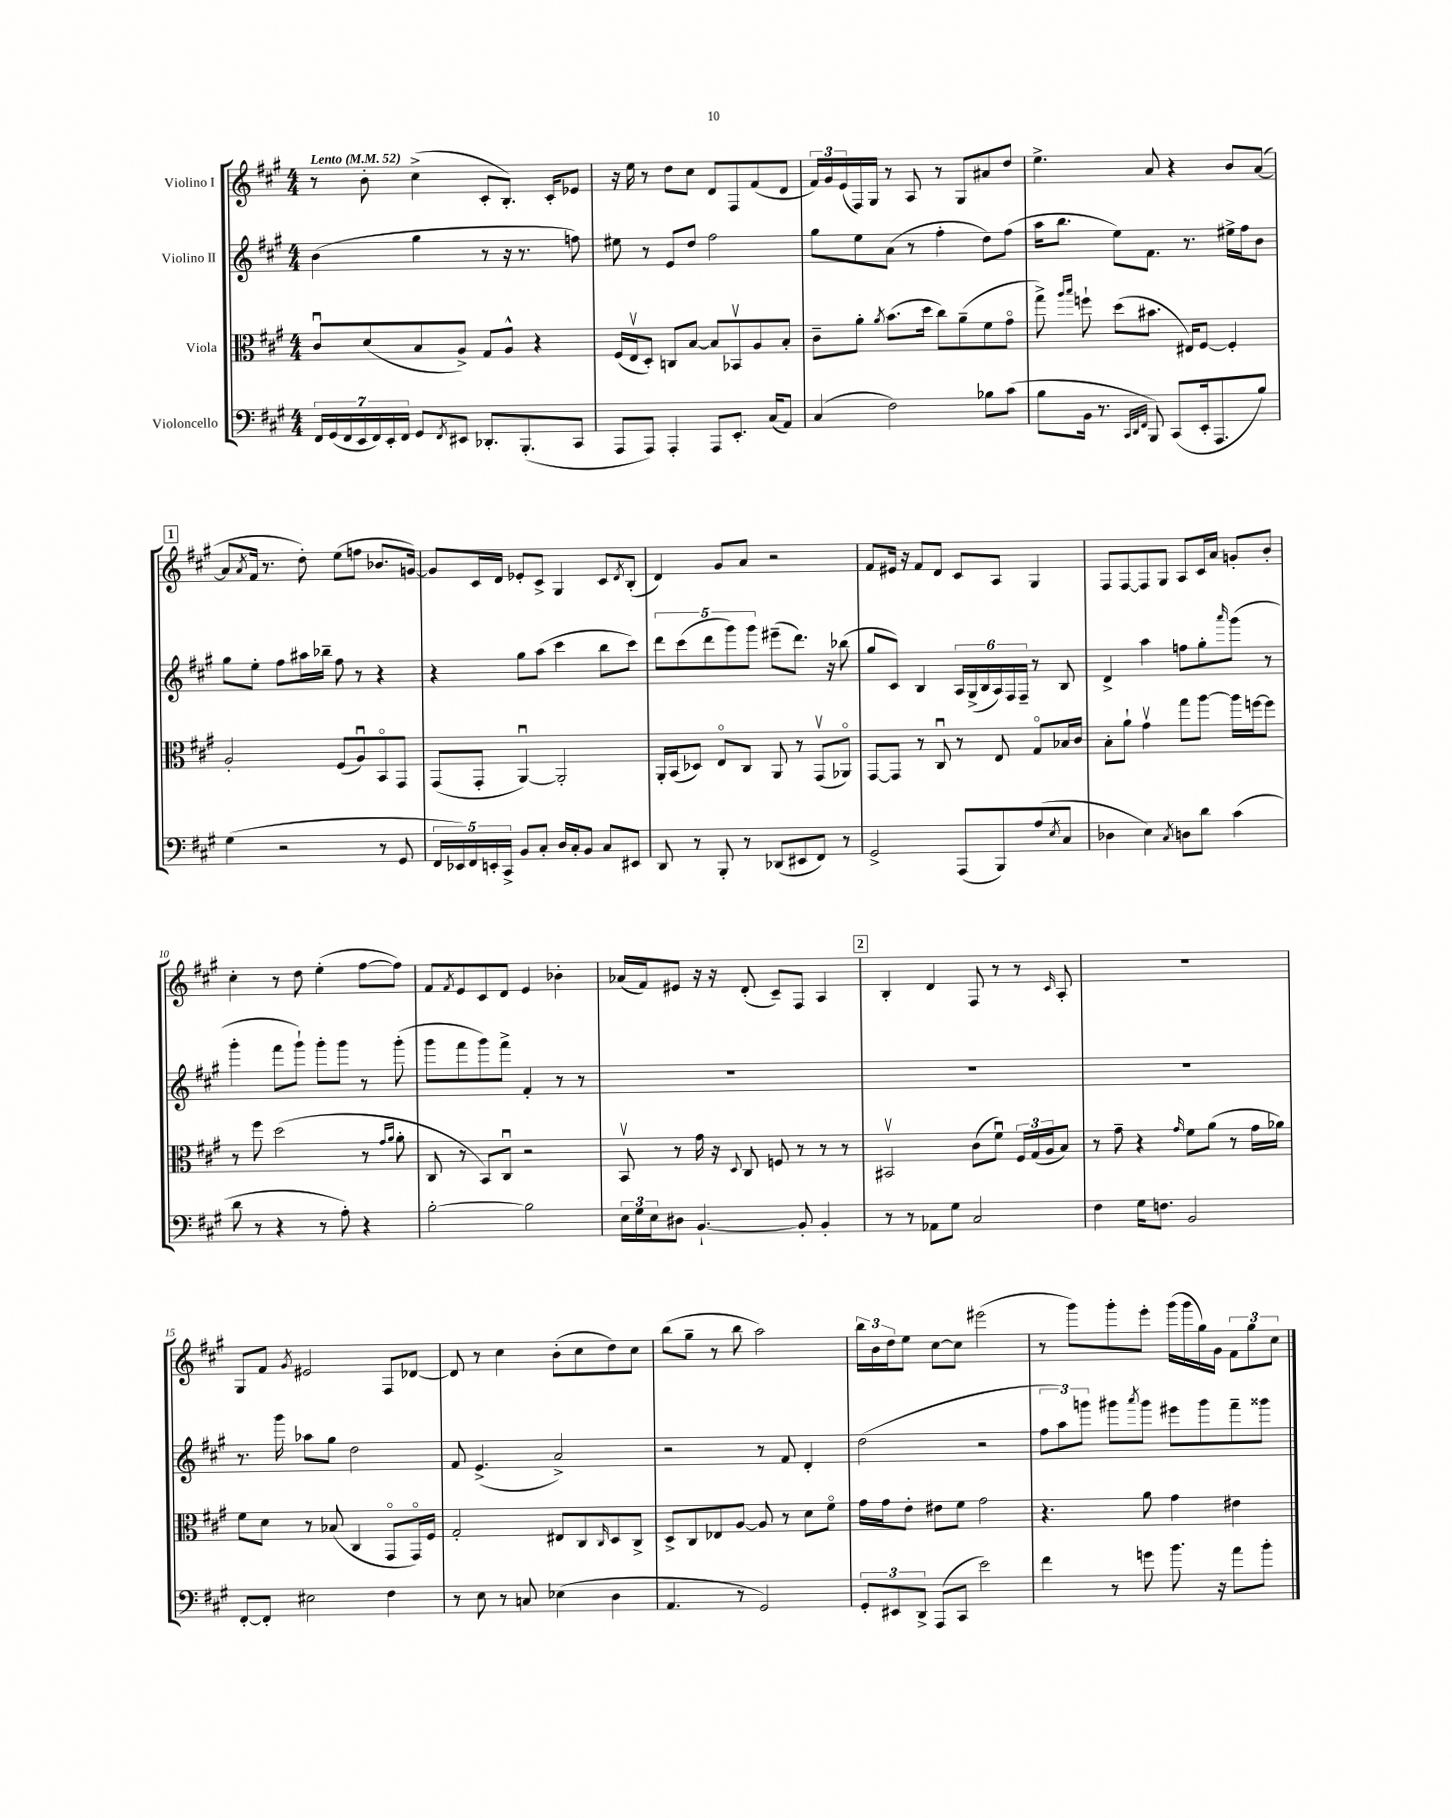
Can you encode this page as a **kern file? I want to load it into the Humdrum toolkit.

**kern	**kern	**kern	**kern
*staff4	*staff3	*staff2	*staff1
*clefF4	*clefC3	*clefG2	*clefG2
*k[f#c#g#]	*k[f#c#g#]	*k[f#c#g#]	*k[f#c#g#]
*M4/4	*M4/4	*M4/4	*M4/4
*MM52	*MM52	*MM52	*MM52
28FF#/LL	8c#u/L	(4b\	8r
(28GG#/	.	.	.
28FF#/	.	.	.
28EE/	.	.	.
.	(8d/	.	8b'\
28FF#/)	.	.	.
28EE'/	.	.	.
28FF#/JJ	.	.	.
8GG#/L	8B/	4gg#\	(4cc#^\
8qFF#/	.	.	.
8EE#/J	8A^/J)	.	.
8.DD-'/L	8G#/L	8r	8c#'/L
.	8A^^/J	16r	8.B'/J)
(8.BBB'/	.	8.r	.
.	4r	.	.
.	.	.	16c#'/LK
8CC#/J	.	8ff\)	8e-/J
=	=	=	=
8AAA/L	(16F#/LL	8ee#\	16r
.	16Ev/J	.	16ee\
8AAA/J)	8D'/J)	8r	8r
4AAA'/	8C/L	8e/L	8dd\L
.	[8B/J	8dd/J	8cc#\J
8AAA/L	8B/]L	2ff#\	8d/L
8.EE'/J	8BB-v/	.	8F#/
.	8A/	.	(8f#/
(16C#/LK	.	.	.
8AA/J)	8B'/J	.	8d/J
=	=	=	=
(4C#/	8c#~\L	8gg#\L	24f#/LL)
.	.	.	24g#/
.	.	.	(24e/
.	8a'\J	8ee\	16F#/)
.	.	.	16G#/JJ
.	8qa/	.	.
2F#\)	(8.b\L	(8a\J	8r
.	.	8r	8A/
.	16dd\Jk	.	.
.	8cc#\L)	4ff#'\	8r
.	(8a~\	.	8G#/L
8B-\L	8f#\	8dd\L)	8a#/
(8c#\J	8g#o\J	(8ff#\J	8dd/J
=	=	=	=
8B\L	8gg#^\)	16aa\LK	4.ee^\
.	.	8.bb\J	.
.	16qqaa/LL	.	.
.	16qqbb/JJ	.	.
16BB\Jk	8ff`\	.	.
8.r	.	.	.
.	(8dd\L	8ee\L)	.
32qqCC#/LLL	.	.	.
32qqDD/	.	.	.
32qqFF#/JJJ	.	.	.
8BBB/)	8.b#\J	8.f#\J	8a/
(8CC#/L	.	.	4r
.	16E#/LK)	8.r	.
16EE'/k	[8F#/J	.	.
8.AAA/	.	.	.
.	4F#'/]	16ee#^\LL	8b/L
.	.	16ff#\J	.
8B/J)	.	8b\J	([8a/J
=	=	=	=
(4G#\	2A'/	8gg#\L	8a/]L
.	.	.	8qa/
.	.	8ee'\J	16f#/Jk
.	.	.	8.r
2r	.	8ff#\L	.
.	.	16aa#\L	8dd'\)
.	.	16bb-~\JJ	.
.	(8F#/L	8ff#\	(8ee\L
.	8Au/)	8r	8ff\J
8r	8BBo/	4r	8.b-/L
8GG#/	8GG#/J	.	.
.	.	.	[16g/Jk)
=	=	=	=
20FF#/LL	(8GG#/L	4r	8g/]L
20EE-/)	.	.	.
20FF#/	.	.	.
.	8GG#'/J	.	16c#/L
20EE'/	.	.	.
.	.	.	16d/JJ
20CC#^/JJ	.	.	.
8BB/L	[4AAu/)	8gg#\L	8e-'/L
8C#'/J	.	(8aa\J	8c#^/J
16D/LL	2AA'/]	4ccc#\	4G#/
16C#'/J	.	.	.
8BB/J	.	.	.
8C#/L	.	8bb\L	8c#/L
.	.	.	8qd/
8EE#/J	.	8ccc#\J)	(8B'/J
=	=	=	=
8DD/	16AA'/LL	10ddd\L	4d/)
.	(16BB/J	.	.
.	.	(10ccc#\	.
8r	8D-/J)	.	.
.	.	10ddd\	.
8BBB'/	8Eo/L	.	8g#/L
.	.	10ggg#\)	.
8r	8C#/J	.	8a/J
.	.	10ggg#\J	.
(8DD-/L	8AA/	(8eee#~\L	2r
8EE#/	8r	8.ddd\J)	.
8FF#/J)	(8GG#v/L	.	.
.	.	16r	.
8r	8AA-o/J)	(8bb-\	.
=	=	=	=
2GG#^/	[8GG#/L	8gg#/L	8f#/L
.	8GG#/]J	8c#/J)	16e#/Jk
.	.	.	16r
.	8r	4B/	8f#/L
.	8C#u/	.	8d/J
(8AAA/L	8r	24A/LL	8c#/L
.	.	(24G#^/	.
.	.	24B/	.
8BBB/)	8E/	24A/)	8A/J
.	.	24F#/	.
.	.	24F#~/JJ	.
(8A/	8G#o/L	8r	4G#/
8qE/	.	.	.
8C#/J	16B-/L	8B/	.
.	16c#/JJ	.	.
=	=	=	=
4D-\	8B'\L	4d^/	8F#/L
.	8a`\J	.	[8F#/
4E\)	4g#v\	4aa\	8F#/]
.	.	.	8G#/J
8qC#/	.	.	.
8D\L	8gg#\L	8ff\L	8A/L
8d\J	[8aa\J	8gg#'\	16c#/L
.	.	.	16a/JJ
.	.	16qqaaa/	.
(4c#\	16aa\]LL	(8ggg#\J	8g'/L
.	[16ff\J	.	.
.	8ff\]J	8r	8b'/J
=	=	=	=
8d\	8r	4ggg#'\	4cc#'\
8r	8ff#\	.	.
4r	(2dd\	8fff#\L	8r
.	.	8ggg#`\J)	8dd\
8r	.	8ggg#'\L	(4ee'\
8A'\)	.	8ggg#\J	.
4r	8r	8r	[8ff#\L
.	16qqg#/LL	.	.
.	16qqa/JJ	.	.
.	8a'\	(8ggg#'\	8ff#\]J)
=	=	=	=
[2B'\	8C#/	8ggg#\L	8f#/L
.	.	.	8qf#/
.	8r	8fff#\	8e/
.	8BB/L)	8ggg#\)	8c#/
.	8C#u/J	8fff#^\J	8d/J
2B\]	2r	4f#'/	4e/
.	.	8r	4b-'\
.	.	8r	.
=	=	=	=
24E\LL	8BBv/	1r	(16a-/LL
24G#\	.	.	.
.	.	.	16f#/J)
24E\J	.	.	.
8D#\J	8r	.	8e#/J
[4.BB`/	16g#\	.	16r
.	16r	.	16r
.	8qqD/	.	.
.	8C#/	.	(8d'/
.	8F/	.	8c#~/L)
8BB'/]	8r	.	8F#/J
4BB'/	8r	.	4A/
.	8r	.	.
=	=	=	=
8r	2BB#v/	1r	4B'/
8r	.	.	.
8AA-\L	.	.	4d/
8G#\J	.	.	.
2C#/	(8c#\L	.	8F#/
.	8f#u\J)	.	8r
.	24F#/LL	.	8r
.	(24G#/	.	.
.	24A/J	.	.
.	.	.	16qqc#/
.	8B/J)	.	8A'/
=	=	=	=
4F#\	8r	1r	1r
.	8g#~\	.	.
16G#\LK	4r	.	.
8.F\J	.	.	.
.	16qqg#/	.	.
2BB/	8f#\L	.	.
.	(8a\J	.	.
.	8r	.	.
.	16g#\LL	.	.
.	16a-\JJ)	.	.
=	=	=	=
[8FF#'/L	8f#\L	8.r	8G#/L
8FF#'/]J	8d\J	.	8f#/J
.	.	16ggg#\	.
.	.	.	8qg#/
2E#\	8r	8aa-\L	2e#/
.	(8B-/	8gg#\J	.
.	4C#/	2dd\	.
4F#\	8GG#o/L	.	8F#/L
.	16GG#o/L)	.	[8d-/J
.	16F#/JJ	.	.
=	=	=	=
8r	2G#'/	8f#/	8d-/]
8E\	.	(4.e^/	8r
8r	.	.	4cc#\
8C/	.	.	.
(4E-\	8E#/L	2a^/)	(8b'\L
.	8C#/	.	8cc#\
.	16qqC#/	.	.
4D\	8D/	.	8dd\)
.	8C#^/J	.	8cc#\J
=	=	=	=
4.AA/	8D^/L	2r	(8bb\L
.	8C#/	.	8gg#~\J
.	8E-/	.	8r
8r	[8A/J	.	8bb\
2GG#/)	8A/]	8r	2aa\)
.	8r	8f#/	.
.	8d\L	4d'/	.
.	8f#o\J	.	.
=	=	=	=
12GG#'/L	16g#\LL	(2dd\	24bb\LL
.	.	.	24b\
.	16g#\J	.	.
12EE#/	.	.	24dd\J
.	8e'\J	.	8ee\J
12DD^/J	.	.	.
(8AAA/L	8e#\L	.	[8cc#\L
8CC#/J	8f#\J	.	8cc#\]J
2e\)	2g#\	2r	(2eee#\
=	=	=	=
4f#\	4.r	12ff#\L	8r
.	.	12aa\)	.
.	.	.	8ggg#\L)
.	.	12ggg\J	.
8r	.	8ggg#\L	8ggg#'\
.	.	8qaaa/	.
8g\	8a\	8ggg#\J	8eee'\J
8.b\	4g#\	8eee#\L	(16ggg#\LL
.	.	.	16ggg#\
.	.	8ggg#\	16gg#\)
16r	.	.	16g#\JJ
8a\L	4e#\	8fff#~\	12f#\L
.	.	.	12gg#\
8b'\J	.	8ggg##\J	.
.	.	.	12cc#\J
==	==	==	==
*-	*-	*-	*-
